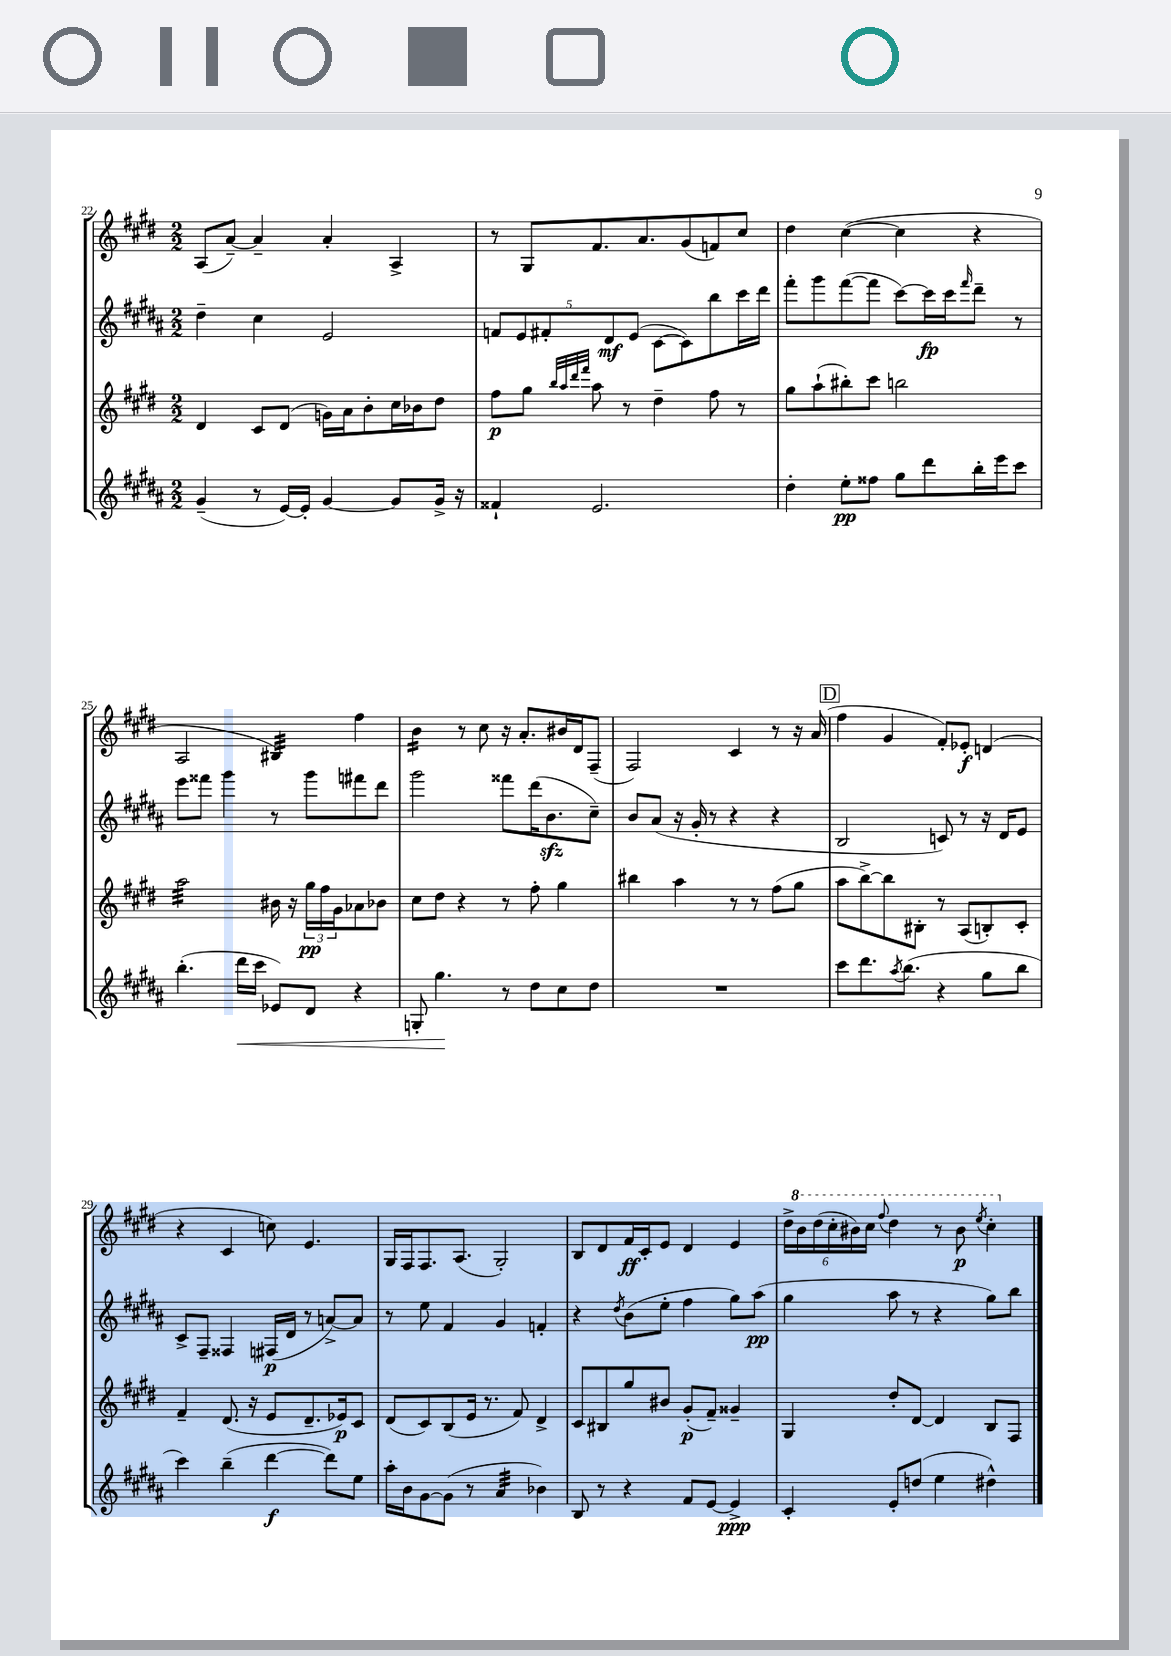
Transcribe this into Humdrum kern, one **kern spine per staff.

**kern	**kern	**kern	**kern
*staff4	*staff3	*staff2	*staff1
*clefG2	*clefG2	*clefG2	*clefG2
*k[f#c#g#d#a#]	*k[f#c#g#d#]	*k[f#c#g#d#a#]	*k[f#c#g#d#]
*M2/2	*M2/2	*M2/2	*M2/2
(4g#~	4d#	4dd#~	(8A
.	.	.	[8a~)
8r	8c#	4cc#	4a~]
[16e)	(8d#	.	.
16e']	.	.	.
[4g#	16g)	2e	4a'
.	16a	.	.
.	8b'	.	.
8g#]	16cc#	.	4A^
.	16b-	.	.
16g#^	8dd#	.	.
16r	.	.	.
=	=	=	=
4f##`	8ff#	10f	8r
.	.	10e	.
.	8gg#	.	8G#
.	.	10f#'	.
.	32qqbb	.	.
.	32qqaa	.	.
.	32qqddd#	.	.
.	32qqfff#	.	.
2.e	8aa	.	8.f#
.	.	10d#	.
.	8r	.	.
.	.	(10e	.
.	.	.	8.a
.	4dd#~	[8c#	.
.	.	8c#])	(8g#
.	8ff#	8bb	8f)
.	8r	16ccc#	8cc#
.	.	16ddd#	.
=	=	=	=
4dd#'	8gg#	8fff#'	4dd#
.	(8aa`	8ggg#	.
8ee'	8bb#')	([8fff#	([4cc#
8ff##	8ccc#	8fff#]	.
8gg#	2bb	[8ccc#)	4cc#]
8ddd#	.	16ccc#]	.
.	.	16ccc#	.
.	.	16qqfff#	.
16bb'	.	8ddd#~	4r
16eee	.	.	.
8ccc#	.	8r	.
=	=	=	=
(4.bb'	2aa	8eee	2A
.	.	8fff##	.
.	.	4ggg#	.
16ddd#	.	.	.
16ccc#	.	.	.
8e-)	16b#	8r	4B#)
.	16r	.	.
8d#	24gg#	8ggg#	.
.	24ff#	.	.
.	24g#	.	.
4r	8a-	8fff#	4ff#
.	8b-	8ddd#	.
=	=	=	=
8G'	8cc#	2ggg#	4b
4.gg#	8dd#	.	.
.	4r	.	8r
.	.	.	8cc#
8r	8r	8fff##	16r
.	.	.	8.a'
8dd#	8ff#'	(16ddd#	.
.	.	8.b	.
8cc#	4gg#	.	16b#
.	.	.	16d#
8dd#	.	8cc#~)	(8F#~
=	=	=	=
1r	4bb#	8b	2F#)
.	.	(8a#	.
.	4aa	16r	.
.	.	16g#'	.
.	.	8r	.
.	8r	4r	4c#
.	8r	.	.
.	(8ff#	4r	8r
.	8gg#	.	16r
.	.	.	(16a
=	=	=	=
8ccc#	8aa	2B	4ff#
8.ddd#	[8bb^)	.	.
.	8bb]	.	4g#
8qaa#	.	.	.
(8.bb	.	.	.
.	8B#'	.	.
4r	8r	8c)	8f#')
.	(8A	8r	8e-'
8gg#	8B')	16r	(4d
.	.	16d#	.
8bb	8c#'	8e	.
=	=	=	=
4ccc#)	4f#~	8c#^	4r
.	.	8F#~	.
(4bb~	(8.d#	4F##	4c#
.	16r	.	.
[4ddd#	8e	(16F#	8cc)
.	.	16d#	.
.	8.d#~	8r	4.e
8ddd#])	.	[8a^)	.
.	16e-)	.	.
8ee	8c#	8a]	.
=	=	=	=
16aa#'	(8d#	8r	16G#
16b	.	.	16F#
[8g#	8c#)	8ee	8.F#
(8g#]	(8B	4f#	.
.	.	.	(8.A
8r	16e	.	.
.	8.r	.	.
4a#	.	4g#	2G#')
.	8f#)	.	.
4b-)	4d#^	4f'	.
=	=	=	=
8B	8c#	4r	8B
8r	8B#	.	8d#
.	.	8qdd#	.
4r	8gg#	(8b	16f#
.	.	.	16c#'
.	8b#	8ee'	8e
8f#	(8g#'	4ff#	4d#
[8e	8f#~)	.	.
4e^]	4g##~	8gg#)	4e
.	.	(8aa#	.
=	=	=	=
4c#'	4G#	4gg#	24dd#^
.	.	.	24bb
.	.	.	(24ddd#
.	.	.	24ccc#'
.	.	.	24bb#)
.	.	.	24ccc#
.	.	.	8qqfff#
8e'	8dd#'	8aa#	4ddd#
(8dd	[8d#	8r	.
4ee	4d#]	4r	8r
.	.	.	8bb#
.	.	.	8qeee
4dd#^^)	8B	8gg#)	4ccc#'
.	8F#	8bb	.
==	==	==	==
*-	*-	*-	*-
